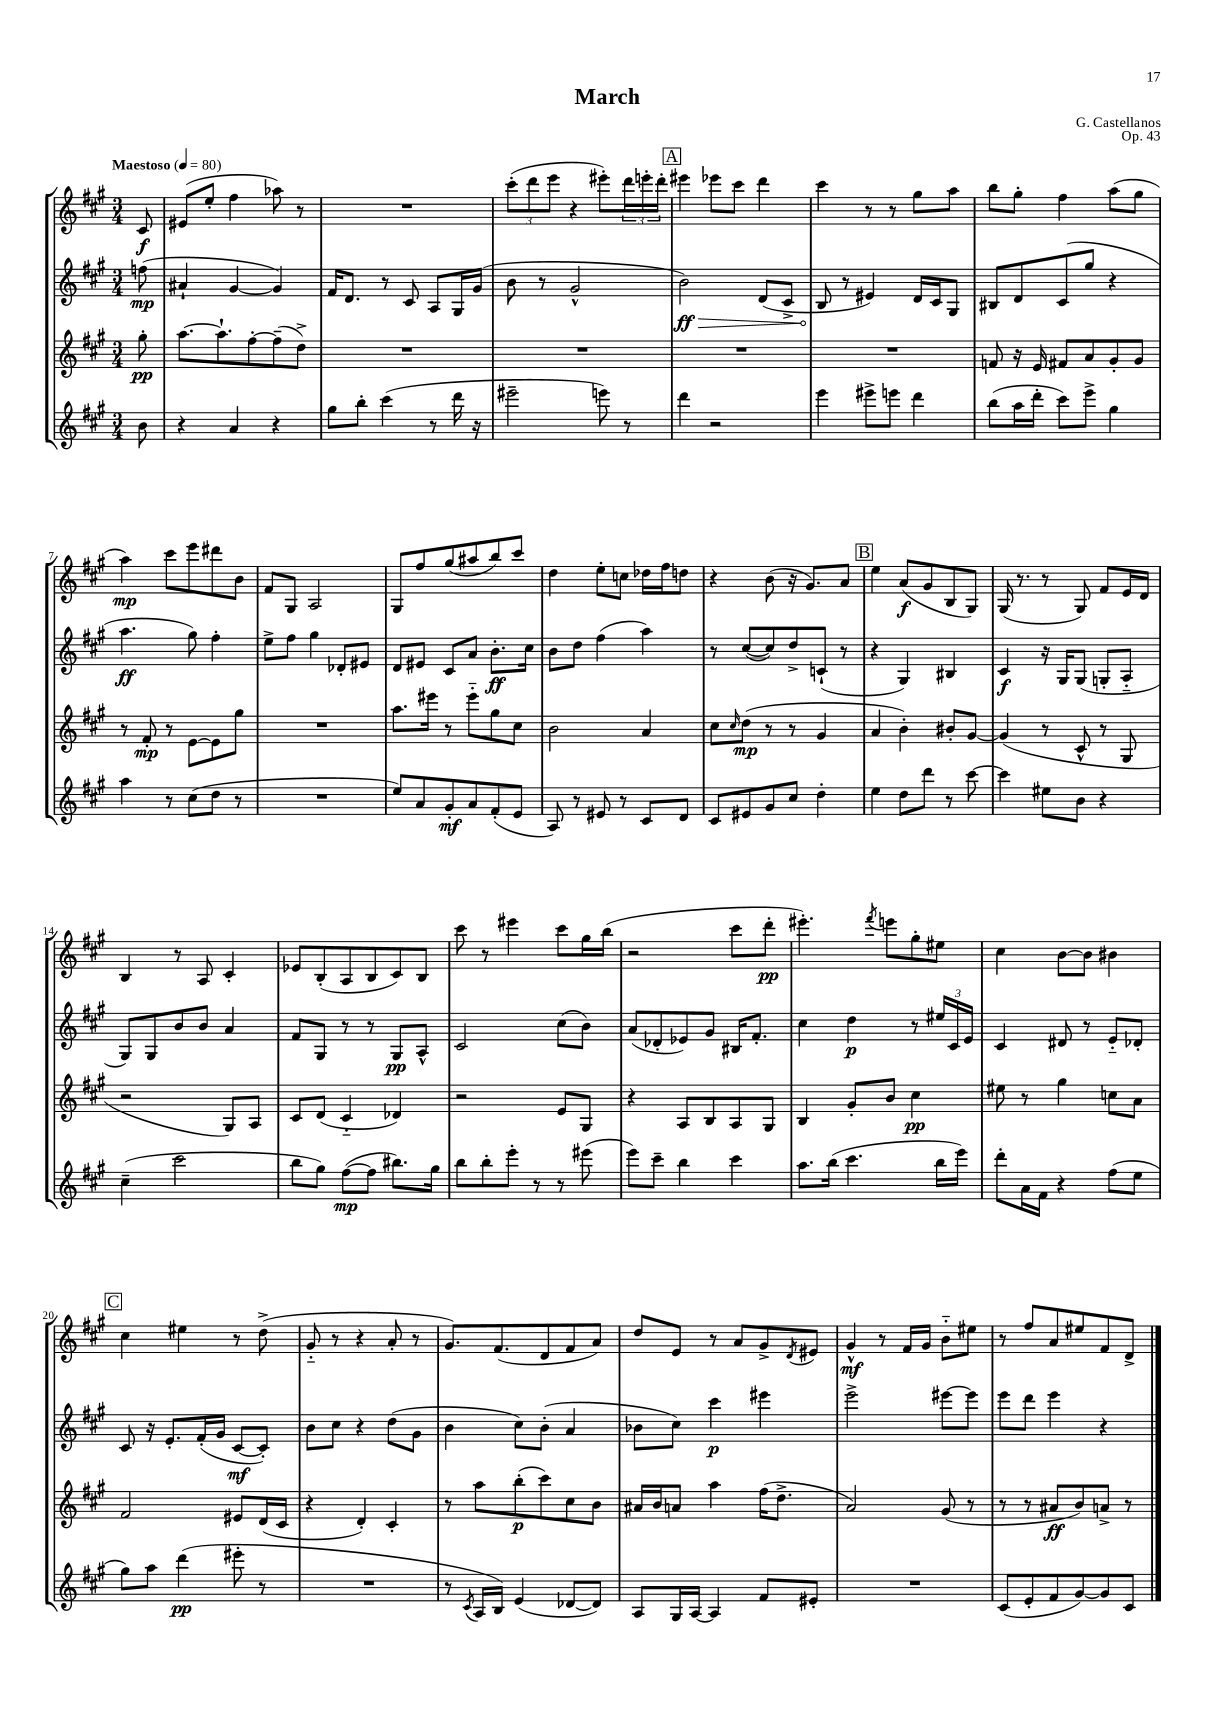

**kern	**kern	**kern	**kern
*staff4	*staff3	*staff2	*staff1
*clefG2	*clefG2	*clefG2	*clefG2
*k[f#c#g#]	*k[f#c#g#]	*k[f#c#g#]	*k[f#c#g#]
*M3/4	*M3/4	*M3/4	*M3/4
*MM80	*MM80	*MM80	*MM80
8b	8gg#'	(8ff	8c#
=	=	=	=
4r	[8.aa	4a#`	(8e#
.	.	.	8ee'
.	8.aa`]	.	.
4a	.	[4g#	4ff#
.	[8ff#'	.	.
4r	(8ff#~]	4g#])	8aa-)
.	8dd^)	.	8r
=	=	=	=
8gg#	2.r	16f#	2.r
.	.	8.d	.
8bb'	.	.	.
(4ccc#	.	8r	.
.	.	8c#	.
8r	.	8A	.
16ddd	.	16G#	.
16r	.	(16g#	.
=	=	=	=
2eee#~	2.r	8b	(12ccc#'
.	.	.	12ddd
.	.	8r	.
.	.	.	12eee
.	.	2g#^^	4r
8eee)	.	.	8eee#')
8r	.	.	24ddd
.	.	.	24eee'
.	.	.	24ddd'
=	=	=	=
4ddd	2.r	2b)	4eee#
2r	.	.	8eee-
.	.	.	8ccc#
.	.	(8d	4ddd
.	.	8c#^	.
=	=	=	=
4eee	2.r	8B	4ccc#
.	.	8r	.
8eee#^	.	4e#)	8r
8eee	.	.	8r
4ddd	.	16d	8gg#
.	.	16c#	.
.	.	8G#	8aa
=	=	=	=
(8bb	8f	8B#	8bb
16aa	16r	8d	8gg#'
16ddd'	16e	.	.
8ccc#)	8f#	(8c#	4ff#
8eee^	8a	8gg#	.
4gg#	8g#'	4r	(8aa
.	8g#	.	8gg#
=	=	=	=
4aa	8r	4.aa	4aa)
.	8f#'	.	.
8r	8r	.	8ccc#
(8cc#	[8e	8gg#)	8eee
8dd	8e]	4ff#'	8ddd#
8r	8gg#	.	8b
=	=	=	=
2.r	2.r	8ee^	8f#
.	.	8ff#	8G#
.	.	4gg#	2A
.	.	8d-'	.
.	.	8e#	.
=	=	=	=
8ee)	8.aa	8d	8G#
8a	.	8e#	8ff#
.	16eee#	.	.
8g#'	8r	8c#	(8gg#
8a	8eee#'~	8a	8aa#
(8f#'	8gg#	8.b'	8bb)
8e	8cc#	.	8ccc#
.	.	16cc#	.
=	=	=	=
8A)	2b	8b	4dd
8r	.	8dd	.
8e#	.	(4ff#	8ee'
8r	.	.	8cc
8c#	4a	4aa)	16dd-
.	.	.	16ff#
8d	.	.	8dd
=	=	=	=
8c#	8cc#	8r	4r
.	16qqcc#	.	.
8e#	(8dd	([8cc#	.
8g#	8r	8cc#])	(8b
8cc#	8r	8dd^	16r
.	.	.	8.g#)
4dd'	4g#	(8c`	.
.	.	8r	8a
=	=	=	=
4ee	4a	4r	4ee
8dd	4b')	4G#)	(8a
8ddd	.	.	8g#
8r	8b#'	4B#	8B
[8ccc#	[8g#	.	8G#)
=	=	=	=
4ccc#]	(4g#]	4c#	(16G#
.	.	.	8.r
8ee#	8r	16r	8r
.	.	16G#	.
8b	8c#^^	(8G#	8G#)
4r	8r	8G'	8f#
.	8G#	8A'~	16e
.	.	.	16d
=	=	=	=
(4cc#~	2r	8G#)	4B
.	.	8G#	.
2ccc#	.	8b	8r
.	.	8b	8A
.	8G#)	4a	4c#'
.	8A	.	.
=	=	=	=
8bb	8c#	8f#	8e-
8gg#)	(8d	8G#	(8B'
([8ff#	4c#'~	8r	8A
8ff#]	.	8r	8B
8.bb#)	4d-)	8G#	8c#)
.	.	8A^^	8B
16gg#	.	.	.
=	=	=	=
8bb	2r	2c#	8ccc#
8bb'	.	.	8r
8eee'	.	.	4eee#
8r	.	.	.
8r	8e	(8cc#	8ccc#
(8eee#	8G#	8b)	16gg#
.	.	.	(16bb
=	=	=	=
8eee)	4r	(8a	2r
8ccc#~	.	8d-'	.
4bb	8A	8e-)	.
.	8B	8g#	.
4ccc#	8A	16B#	8ccc#
.	.	8.f#'	.
.	8G#	.	8ddd'
=	=	=	=
8.aa	4B	4cc#	4.eee#')
(16bb	.	.	.
4.ccc#	8g#'	4dd	.
.	.	.	8qfff#
.	8b	.	8eee
.	4cc#	8r	8gg#'
16bb	.	24ee#	8ee#
.	.	24c#	.
16eee)	.	.	.
.	.	24e	.
=	=	=	=
8ddd'	8ee#	4c#	4cc#
16a	8r	.	.
16f#	.	.	.
4r	4gg#	8d#	[8b
.	.	8r	8b]
(8ff#	8cc	8e'~	4b#
8ee	8a	8d-'	.
=	=	=	=
8gg#)	2f#	8c#	4cc#
8aa	.	16r	.
.	.	8.e'	.
(4ddd	.	.	4ee#
.	.	(16f#'	.
.	.	16g#	.
8eee#'	8e#	[8c#	8r
8r	(16d	8c#'])	(8dd^
.	16c#	.	.
=	=	=	=
2.r	4r	8b	8g#'~
.	.	8cc#	8r
.	4d')	4r	4r
.	4c#'	(8dd	8a'
.	.	8g#	8r
=	=	=	=
8r	8r	4b	8.g#)
8qc#	.	.	.
16A	8aa	.	.
16B)	.	.	(8.f#
(4e	(8bb'	8cc#)	.
.	8ccc#)	(8b'	8d
[8d-	8cc#	4a	8f#
8d-])	8b	.	8a)
=	=	=	=
8A	16a#	8b-	8dd
.	16b	.	.
16G#	8a	8cc#)	8e
[16A	.	.	.
4A]	4aa	4ccc#	8r
.	.	.	8a
8f#	(16ff#	4eee#	8g#^
.	8.dd^	.	.
.	.	.	8qd
8e#'	.	.	8e#
=	=	=	=
2.r	2a)	2eee^	4g#^^
.	.	.	8r
.	.	.	16f#
.	.	.	16g#
.	(8g#	[8eee#	8b'~
.	8r	8eee#]	8ee#
=	=	=	=
(8c#	8r	8eee	8r
8e'	8r	8ddd	8ff#
8f#	8a#	4eee	8a
[8g#)	8b)	.	8ee#
8g#]	8a^	4r	8f#
8c#	8r	.	8d^
==	==	==	==
*-	*-	*-	*-
